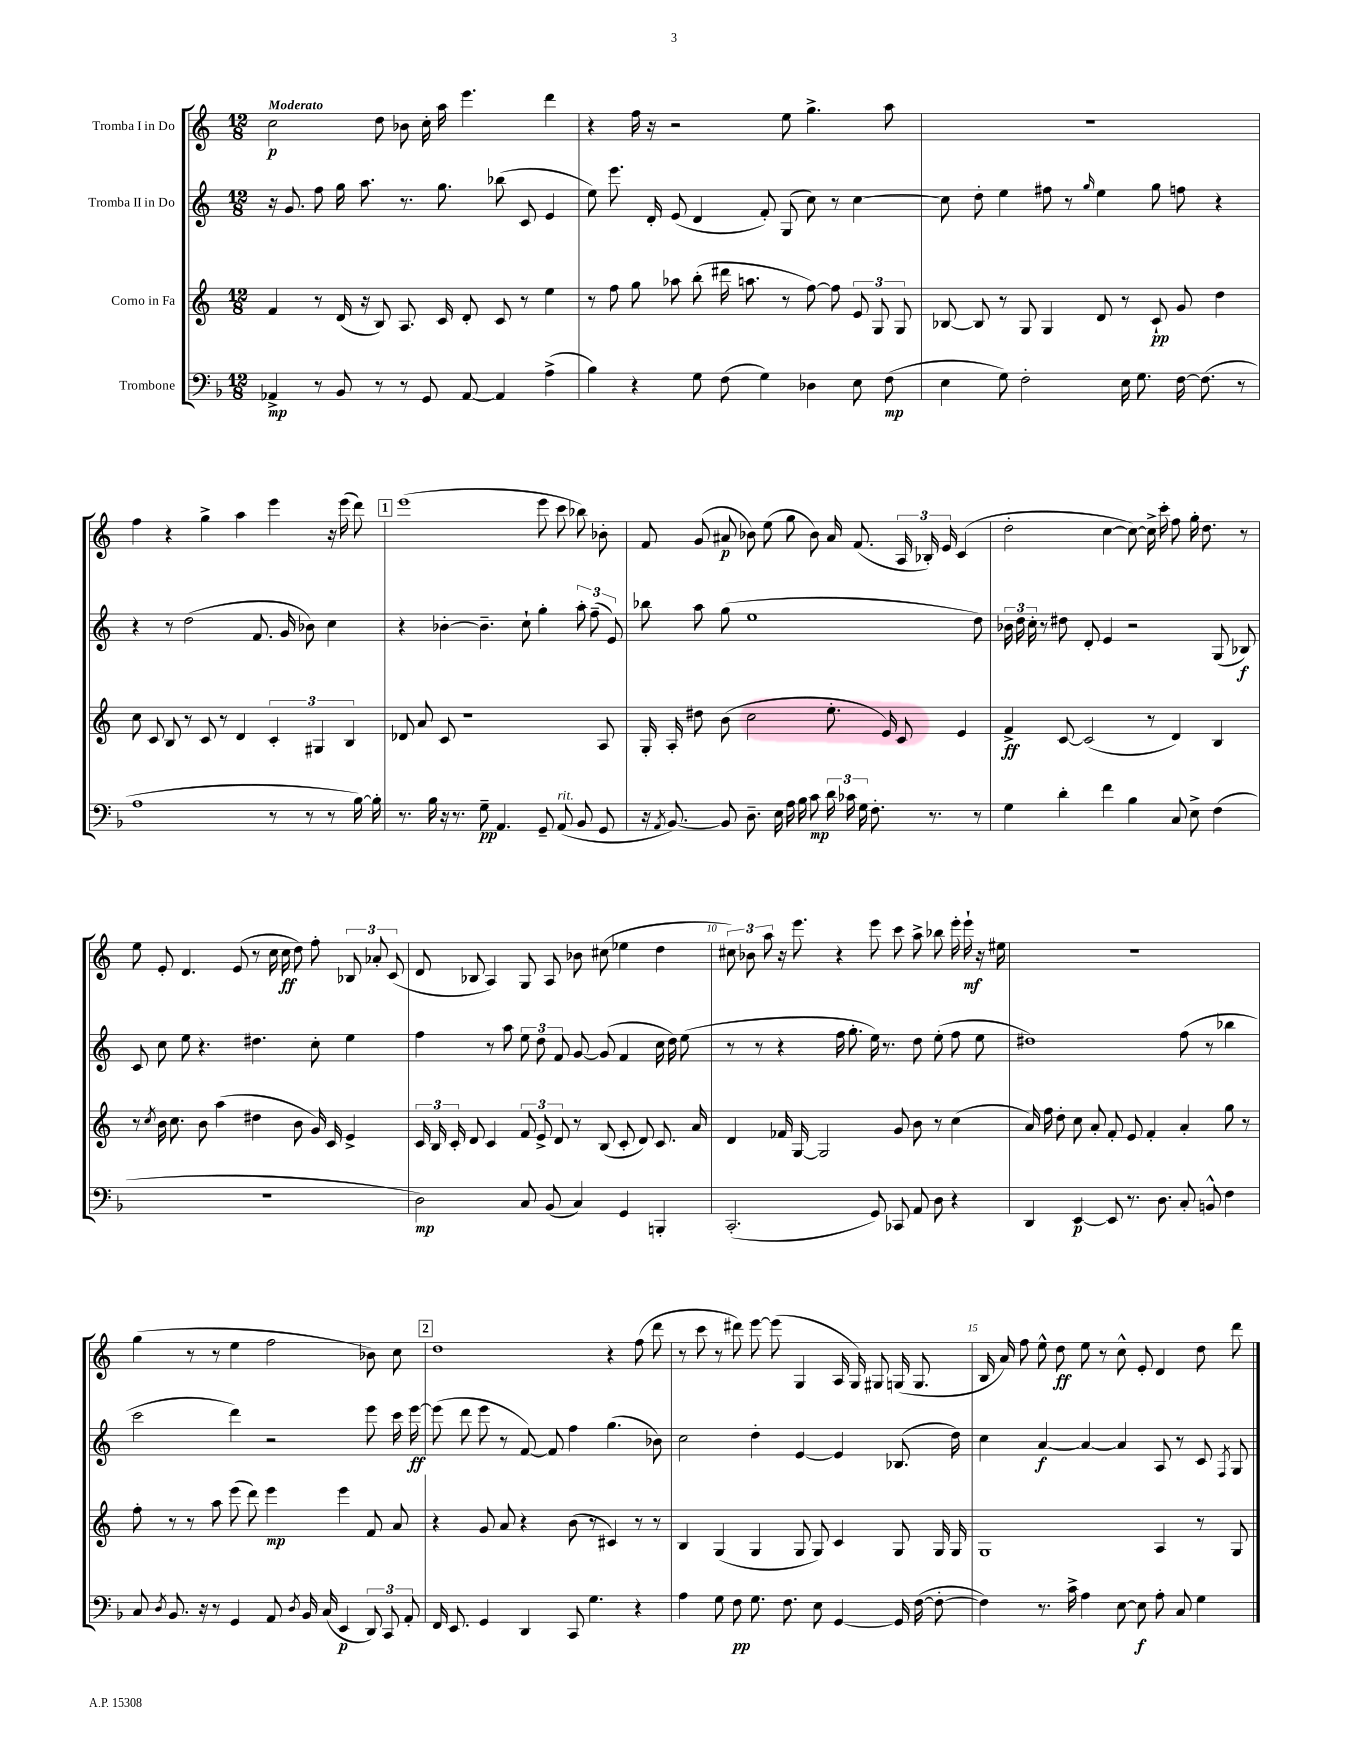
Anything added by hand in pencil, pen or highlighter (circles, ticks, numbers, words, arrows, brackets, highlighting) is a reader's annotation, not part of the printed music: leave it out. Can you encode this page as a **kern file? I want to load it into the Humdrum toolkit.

**kern	**kern	**kern	**kern
*staff4	*staff3	*staff2	*staff1
*clefF4	*clefG2	*clefG2	*clefG2
*k[b-]	*k[]	*k[]	*k[]
*M12/8	*M12/8	*M12/8	*M12/8
4AA-^/	4f/	16r	2cc\
.	.	8.g/	.
8r	8r	8ff\	.
8BB-/	(16d/	16gg\	.
.	16r	8.aa\	.
8r	8B/)	.	8dd\
8r	8.A/	8.r	8b-\
8GG/	.	.	16cc'\
.	16c/	8.gg\	16aa\
[8AA-/	8d'/	.	4.eee\
4AA-/]	8c/	(8bb-\	.
.	8r	8c/	.
(4A^\	4ee\	4e/	4ddd\
=	=	=	=
4B-\)	8r	8ee\)	4r
.	8ff\	8.eee\	.
4r	8gg\	.	16ff\
.	.	16d'/	16r
.	8aa-\	(8e/	2r
8G\	(8bb'\	4d/	.
(8F\	16ddd#\	.	.
.	8.aa\	.	.
4G\)	.	8f'/)	.
.	8r	(8G/	8ee\
4D-\	[8ff\)	8cc\)	4.gg^\
.	8ff\]	8r	.
8E\	12e/	[4cc\	.
.	12G/	.	.
(8F\	.	.	8aa\
.	12G/	.	.
=	=	=	=
4E\	[8B-/	8cc\]	1.r
.	8B-/]	8dd'\	.
8G\)	8r	4ee\	.
2F'\	8G/	.	.
.	4G/	8ff#\	.
.	.	8r	.
.	.	16qqgg/	.
.	8d/	4ee\	.
16E\	8r	.	.
8.G\	.	.	.
.	8c`/	8gg\	.
[16F\	8g/	8ff\	.
(8.F\]	.	.	.
.	4dd\	4r	.
8r	.	.	.
=	=	=	=
1A	8cc\	4r	4ff\
.	8c/	.	.
.	8B/	8r	4r
.	8r	(2dd\	.
.	8c/	.	4gg^\
.	8r	.	.
.	4d/	.	4aa\
.	.	8.f/	.
8r	6c'/	.	4eee\
.	.	16g/	.
8r	.	8b-\)	.
.	6G#/	.	.
8r	.	4cc\	16r
.	.	.	(16eee\
.	6B/	.	.
[16B-\)	.	.	8ddd\)
16B-'\]	.	.	.
=	=	=	=
8.r	8d-/	4r	(1eee
.	8a/	.	.
16B-\	.	.	.
16r	8c/	[4b-'\	.
8.r	.	.	.
.	1r	.	.
8G~\	.	4.b-~\]	.
4.AA/	.	.	.
.	.	8cc`\	.
8GG~/	.	4gg'\	8eee\
(8AA/	.	.	8ccc\
8BB-/	.	12aa'\	8bb-\)
.	.	(12ff~\	.
8GG/	8A/	.	8b-'\
.	.	12e/)	.
=	=	=	=
16r	16G'/	8bb-\	8f/
8qAA/	.	.	.
[8.BB-/)	16A'/	.	.
.	8dd#\	8aa\	(8g/
8BB-/]	(8b\	(8gg\	8a#/
8.D~\	2cc\	1ee	8b-\)
.	.	.	(8ee\
16E\	.	.	.
16A\	.	.	8gg\
16B-\	.	.	.
8c\	.	.	8b-\)
24d\	8.ee'\	.	16a#/
24c-\	.	.	.
.	.	.	(8.f/
24G\	.	.	.
8.F'\	.	.	.
.	16e/)	.	.
.	8c/	.	24A/
.	.	.	24B-'/)
8.r	.	.	.
.	.	.	24e/
.	4e/	.	(4c/
8r	.	8dd\)	.
=	=	=	=
4G\	4f^/	24b-\	2dd'\
.	.	24dd\	.
.	.	24cc'\	.
.	.	8r	.
4d'\	[8c/	8dd#\	.
.	(2c/]	8d'/	.
4f\	.	4e/	[4cc\
4B-\	.	2r	8cc\_)
.	8r	.	16cc^\]
.	.	.	16ccc'\
8C/	4d/)	.	8ff\
8E^\	.	.	16gg'\
.	.	.	8.dd\
(4F\	4B/	(8G/	.
.	.	8B-/)	8r
=	=	=	=
1.r	8r	8c/	8ee\
.	8qcc/	.	.
.	16b\	8cc\	8e'/
.	8.cc\	.	.
.	.	8ee\	4.d/
.	8b\	4.r	.
.	(4aa\	.	.
.	.	.	(8e/
.	4dd#\	4.dd#\	8r
.	.	.	16cc\
.	.	.	16cc\
.	8b\	.	8dd\)
.	16g/)	8cc'\	8ff'\
.	16c/	.	.
.	4e^/	4ee\	12B-/
.	.	.	12a-'/
.	.	.	(12c/
=	=	=	=
2D\)	24c/	4ff\	8d/
.	24B/	.	.
.	24c'/	.	.
.	8d/	.	8B-/
.	4c/	8r	4A/)
.	.	8aa\	.
8C/	12f/	12ee\	8G/
.	12e^/	12dd\	.
(8BB-/	.	.	8A/
.	12d/	12f/	.
4C/)	8r	[8g/	8b-\
.	(8B/	(8g/]	(8cc#\
4GG/	8c'/	4f/	4ee-\
.	8d/)	.	.
4BBB'/	8.c/	16cc\	4dd\
.	.	16dd\)	.
.	.	(8ee\	.
.	16a/	.	.
=	=	=	=
(2.CC'/	4d/	8r	12cc#\)
.	.	.	12b-\
.	.	8r	.
.	.	.	12aa\
.	16f-/	4r	16r
.	[16G/	.	8.eee\
.	2G/]	.	.
.	.	16ff\	4r
.	.	8.gg'\	.
8GG/)	.	16ee\)	8eee\
.	.	8.r	.
8CC-/	8g/	.	8ccc\
8AA/	8b\	8dd\	8aa^\
8D\	8r	(8ee'\	8bb-\
4r	(4cc\	8ff\	16eee'\
.	.	.	16eee`\
.	.	8ee\	16r
.	.	.	16ee#\
=	=	=	=
4DD/	16a/)	1dd#)	1.r
.	16ff\	.	.
.	8dd'\	.	.
[4EE/	8cc\	.	.
.	8a'/	.	.
8EE/]	8f'/	.	.
8.r	8e/	.	.
.	4f'/	.	.
8.D\	.	.	.
8C'/	4a'/	(8ff\	.
8BB^^/	.	8r	.
4F\	8gg\	4bb-\	.
.	8r	.	.
=	=	=	=
8C/	8ff'\	2ccc\	(4gg\
8qD/	.	.	.
8.BB-/	8r	.	.
.	8r	.	8r
16r	.	.	.
8r	8aa\	.	8r
4GG/	(8eee\	4ddd\)	4ee\
.	8ddd\)	.	.
8AA/	4eee\	2r	2ff\
8qD/	.	.	.
16BB-/	.	.	.
(16C/	.	.	.
4EE/	4eee\	.	.
12DD/)	8f/	8eee\	8b-\)
12CC/	.	.	.
.	8a/	16ccc\	8cc\
12AA'/	.	.	.
.	.	[16eee\	.
=	=	=	=
16FF/	4r	(8eee\]	1dd
8.EE/	.	.	.
.	.	8ddd\	.
4GG/	8g/	8eee\	.
.	8a/	8r	.
4DD/	4r	[8f/)	.
.	.	8f/]	.
8CC/	(8b\	4ff\	.
4.G\	8r	.	.
.	4c#/)	(4.gg\	4r
4r	8r	.	(8ff\
.	8r	8b-\)	8ddd\
=	=	=	=
4A\	4B/	2cc\	8r
.	.	.	8ccc\
8G\	(4G/	.	8r
8F\	.	.	8ddd#\)
8.G\	4G/	4dd'\	[8eee\
.	.	.	(8eee\]
8.F\	.	.	.
.	8G/	[4e/	4G/
8E\	8G/)	.	.
[4GG/	4c/	4e/]	16A/
.	.	.	16G/)
.	.	.	8G#/
16GG/]	8G/	(8.B-/	(16G/
([16F\	.	.	8.G/
8F'\_	16G/	.	.
.	16G/	16dd\)	.
=	=	=	=
4F\])	1G	4cc\	16B/
.	.	.	16a/)
.	.	.	8ff\
8.r	.	[4a/	8ee^^\
.	.	.	8dd\
16c^\	.	.	.
4A\	.	4a/_	8ee\
.	.	.	8r
[8E\	.	4a/]	8cc^^\
8E\]	.	.	8e'/
8A'\	4A/	8A/	4d/
8C/	.	8r	.
4G\	8r	8c/	8dd\
.	.	8qF/	.
.	8G/	8G/	8ddd\
==	==	==	==
*-	*-	*-	*-
